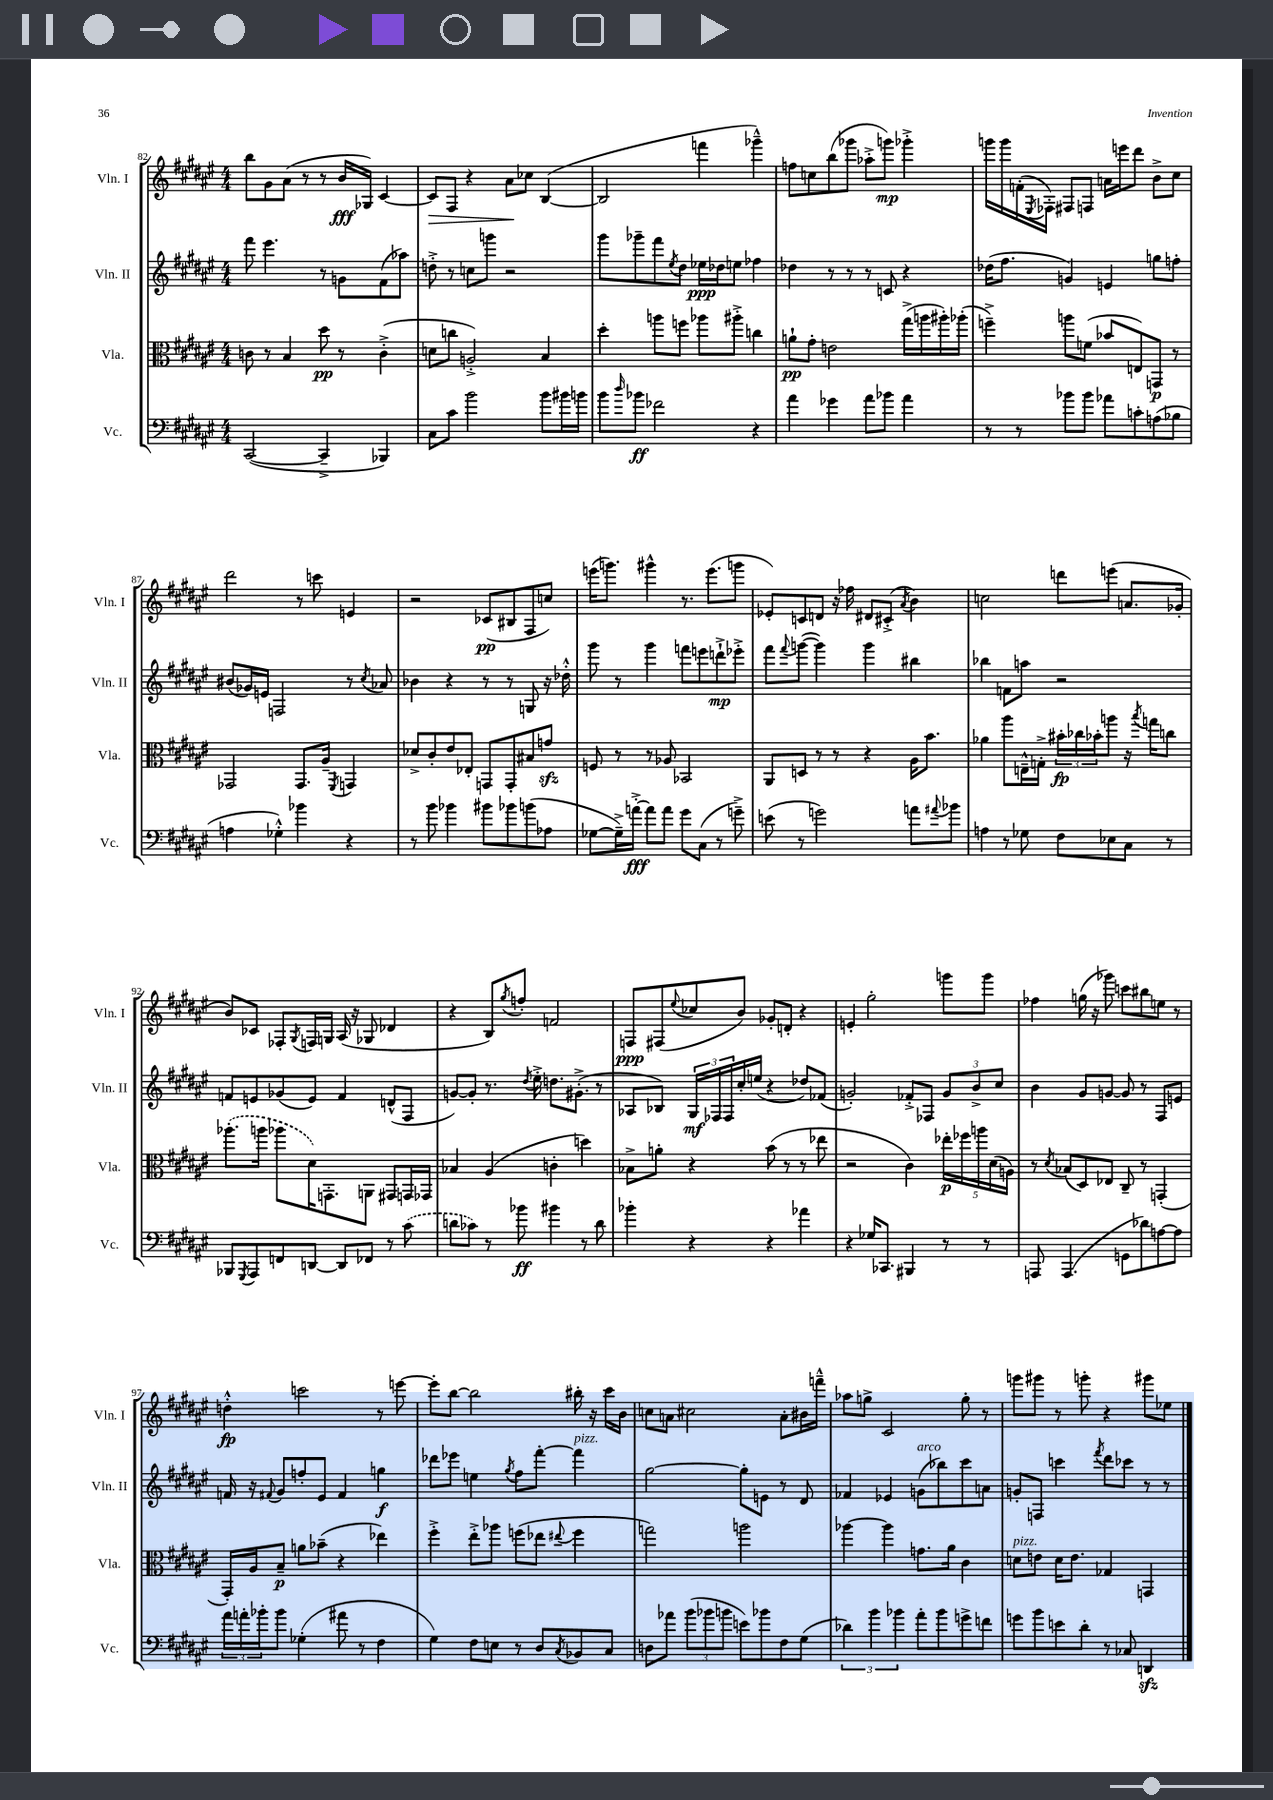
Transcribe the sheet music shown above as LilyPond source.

<<
\new StaffGroup <<
\new Staff = "s0" \with { instrumentName = "Vln. I" shortInstrumentName = "Vln. I" } {
    \clef treble \key fis \major \numericTimeSignature \time 4/4
    b''8 gis'8 ais'8( r8 r8 b'16\fff ges16) cis'4~ |
    cis'8\> fis8 r4 ais'8\! ces''8 b4~( |
    b2 f'''4 ges'''4---^) |
    f''8 c''8 b''8( ges'''8 aes''8-.-> g'''8\mp) ges'''4-.-> |
    g'''16 g'''16 f'16-.( \acciaccatura { eis8 } fes16-.) fis8 f8 a'16 e'''16 dis'''8 b'8-> cis''8 |
    dis'''2 r8 c'''8 e'4 |
    r2 ces'8\pp( bis8 fis8 c''8) |
    e'''16( g'''8.) gis'''4-^ r8. e'''8.( g'''8 |
    ees'8-.) c'8 d'8 r16 fes''16 dis'8 cis'8-.->( \acciaccatura { ais'8 } b'4) |
    c''2 d'''8 e'''8( a'8. ges'16-. |
    b'8) ces'8 fes8-. \acciaccatura { gis8 } f16 g16 ais16( r16 ges8 des'4 |
    r4 b8) \acciaccatura { gis''8 } f''8-. f'2 |
    f8\ppp fis8( \appoggiatura { eis''8 } ces''8 b'8) ges'8-. d'8-. r4 |
    e'4-. gis''2-. g'''8 g'''8 |
    fes''4 g''16( r16 ges'''8) c'''8 bis''8 e''8 r8 |
    d''4-.-^\fp c'''2 r8 e'''8~ |
    e'''8-. b''8~ b''2 bis''16-. r16 cis'''16 b'16 |
    c''8 a'8 cis''2 a'8-. bis'16 f'''16---^ |
    aes''8 g''8-> cis'2 g''8-. r8 |
    g'''8 gis'''8 r8 g'''8-. r4 gis'''8 ees''8 \bar "|." |
}
\new Staff = "s1" \with { instrumentName = "Vln. II" shortInstrumentName = "Vln. II" } {
    \clef treble \key fis \major \numericTimeSignature \time 4/4
    fis'''8 eis'''4. r8 g'8 fis'8( aes''8) |
    d''8-.-> r8 c''8 g'''8 r2 |
    gis'''8 ges'''8-- fis'''8 \acciaccatura { eis''8 } dis''8 ees''16\ppp des''16 e''8 fes''4 |
    des''4 r8 r8 r8 c'8 r4 |
    des''16( fis''8. g'4) e'4 g''8 f''8-. |
    bis'8( ges'16) e'16 f2 r8 \acciaccatura { cis''8 } aes'8 |
    bes'4 r4 r8 r8 g8 r16 des''16-.-^ |
    gis'''8 r8 gis'''4 f'''8 e'''8 d'''8-!->\mp ees'''8-.-> |
    fis'''8 \appoggiatura { fis'''8 } g'''8~( g'''4) g'''4 bis''4 |
    bes''4 f'8 a''8 r2 |
    f'8 e'8 ges'8( e'8) f'4 d'8-^( fis8 |
    g'8~) g'8-. r8. \acciaccatura { dis''8 } eis''16-.-> d''8. gis'8.-.->( r8 |
    aes8 bes8) \tuplet 3/2 { gis16\mf fes16 fes16 } cis''16-. e''16( r4 des''8) fes'8( |
    g'2-.) fes'8-.-> fes8 \tuplet 3/2 { g'8 b'8-> cis''8 } |
    b'4 gis'8 g'8~ g'8 r8 fis8 e'8 |
    f'16 r16 \appoggiatura { fis'8 } gis'8 f''8-. eis'8 fis'4 g''4\f |
    des'''8 ees'''8 e''4 \acciaccatura { gis''8 } fis''8 fis'''8~-. fis'''4^\markup { \italic "pizz." } |
    gis''2~ gis''8-. e'8 r8 dis'8 |
    fes'4 ees'4 g'8^\markup { \italic "arco" }( bes''8) cis'''8 a'8 |
    g'8-. f8 c'''4 \acciaccatura { fis'''8 } dis'''8 ces'''8 r8 r8 \bar "|." |
}
\new Staff = "s2" \with { instrumentName = "Vla." shortInstrumentName = "Vla." } {
    \clef alto \key fis \major \numericTimeSignature \time 4/4
    c'8 r8 b4 dis''8\pp r8 c'4-.->( |
    d'8 c''8 a2-.->) b4 |
    dis''4-. a''8 f''8 aes''8 ais''8-.-> c''4 |
    a'8-!\pp gis'8-. e'2 gis''16->( a''16 ais''16-.) aes''16-.( |
    f''4--->) a''8 f'8( bes'8 e8) g,8\p r8 |
    ges,2 ges,8. ais16-- \acciaccatura { fis,8 } g,4 |
    des'8-> cis'8-. eis'8 ees8-. g,8 g,8-. bis8 g'8\sfz |
    f8 r8 r8 aes8 bes,2 |
    ais,8 d8 r8 r8 r4 ais16 b'8. |
    aes'4 ais''8 e16---^ g16-.-> \tuplet 3/2 { bis'16-.\fp ces''16 bes'16-. } a''8 r16 \acciaccatura { b''8 } g''16 c''8 |
    \once \slurDashed aes''8.-.( a''16 aes''8 dis'16) g,8.-. a,8 gis,8 g,16 ges,16 |
    bes4 ais4( c'4-. d''4) |
    bes8-> a'8-. r4 b'8( r8 r8 ees''8 |
    r2 cis'4) \tuplet 5/4 { ees''16-.\p fes''16 a''16 dis'16( a16) } |
    r8 \acciaccatura { dis'8 } bes8( dis8) ees8 cis8-- r8 g,4-.( |
    gis,16-.) ais16 b8--\p a'8 bes'8--( r4 ees''4) |
    fis''4-.-> eis''8-.-> aes''8 f''8( ees''8 \appoggiatura { eis''8 } f''4 |
    g''2) a''2 |
    aes''4~ aes''4 g'8. ais'16 cis'4 |
    d'8^\markup { \italic "pizz." } e'8 d'16 e'8. ges4 g,4 \bar "|." |
}
\new Staff = "s3" \with { instrumentName = "Vc." shortInstrumentName = "Vc." } {
    \clef bass \key fis \major \numericTimeSignature \time 4/4
    cis,2~( cis,4---> bes,,4) |
    cis8 cis'8 b'2 b'8 bis'16 b'16 |
    b'8 \grace { dis''16 } bes'8\ff fes'2 r4 |
    ais'4 ges'4 ais'8 bes'8 ais'4 |
    r8 r8 bes'8 bes'8 aes'8 c'8-. a8( bes8 |
    a4 ges4-.-^) bes'4 r4 |
    r8 b'8 bes'4 bis'8 bes'8 b'8( aes8 |
    ges8~ ges16--->) a'16~-.->\fff a'8 a'8 gis'8 cis8( r8 g'8--->) |
    e'8( r8 g'2) a'8 \appoggiatura { ais'8 } bes'8 |
    a4 r8 ges8 fis8 ees8 cis8 r8 |
    bes,,8 \acciaccatura { gis,,8 } ais,,8 f,8 d,8~ d,8 fes,8 r8 \once \slurDashed cis'8( |
    d'8 ces'8) r8 bes'8\ff bis'4 r8 d'8 |
    bes'4-. r4 r4 aes'4 |
    r4 ges16 ces,8. bis,,4 r8 r8 |
    a,,8 a,,4.( g,8 des'8) a8~ a8 |
    \tuplet 3/2 { ais'16 a'16-. bes'16-. } bes'8 ges4-.( ais'8 r8 fis4 |
    gis4) fis8 e8 r8 dis8 \acciaccatura { cis8 } bes,8 cis8 |
    d8 aes'8 \tuplet 3/2 { b'8( bes'8 b'8 } e'8) bes'8 fis8 gis8( |
    \tuplet 3/2 { des'4) b'4 bes'4 } ais'8-. bes'8 g'8-> f'8 |
    g'8 b'8 e'8 dis'8-. r8 ces8 d,4\sfz \bar "|." |
}
>>
>>
\layout { \context { \Score currentBarNumber = #82 } }
